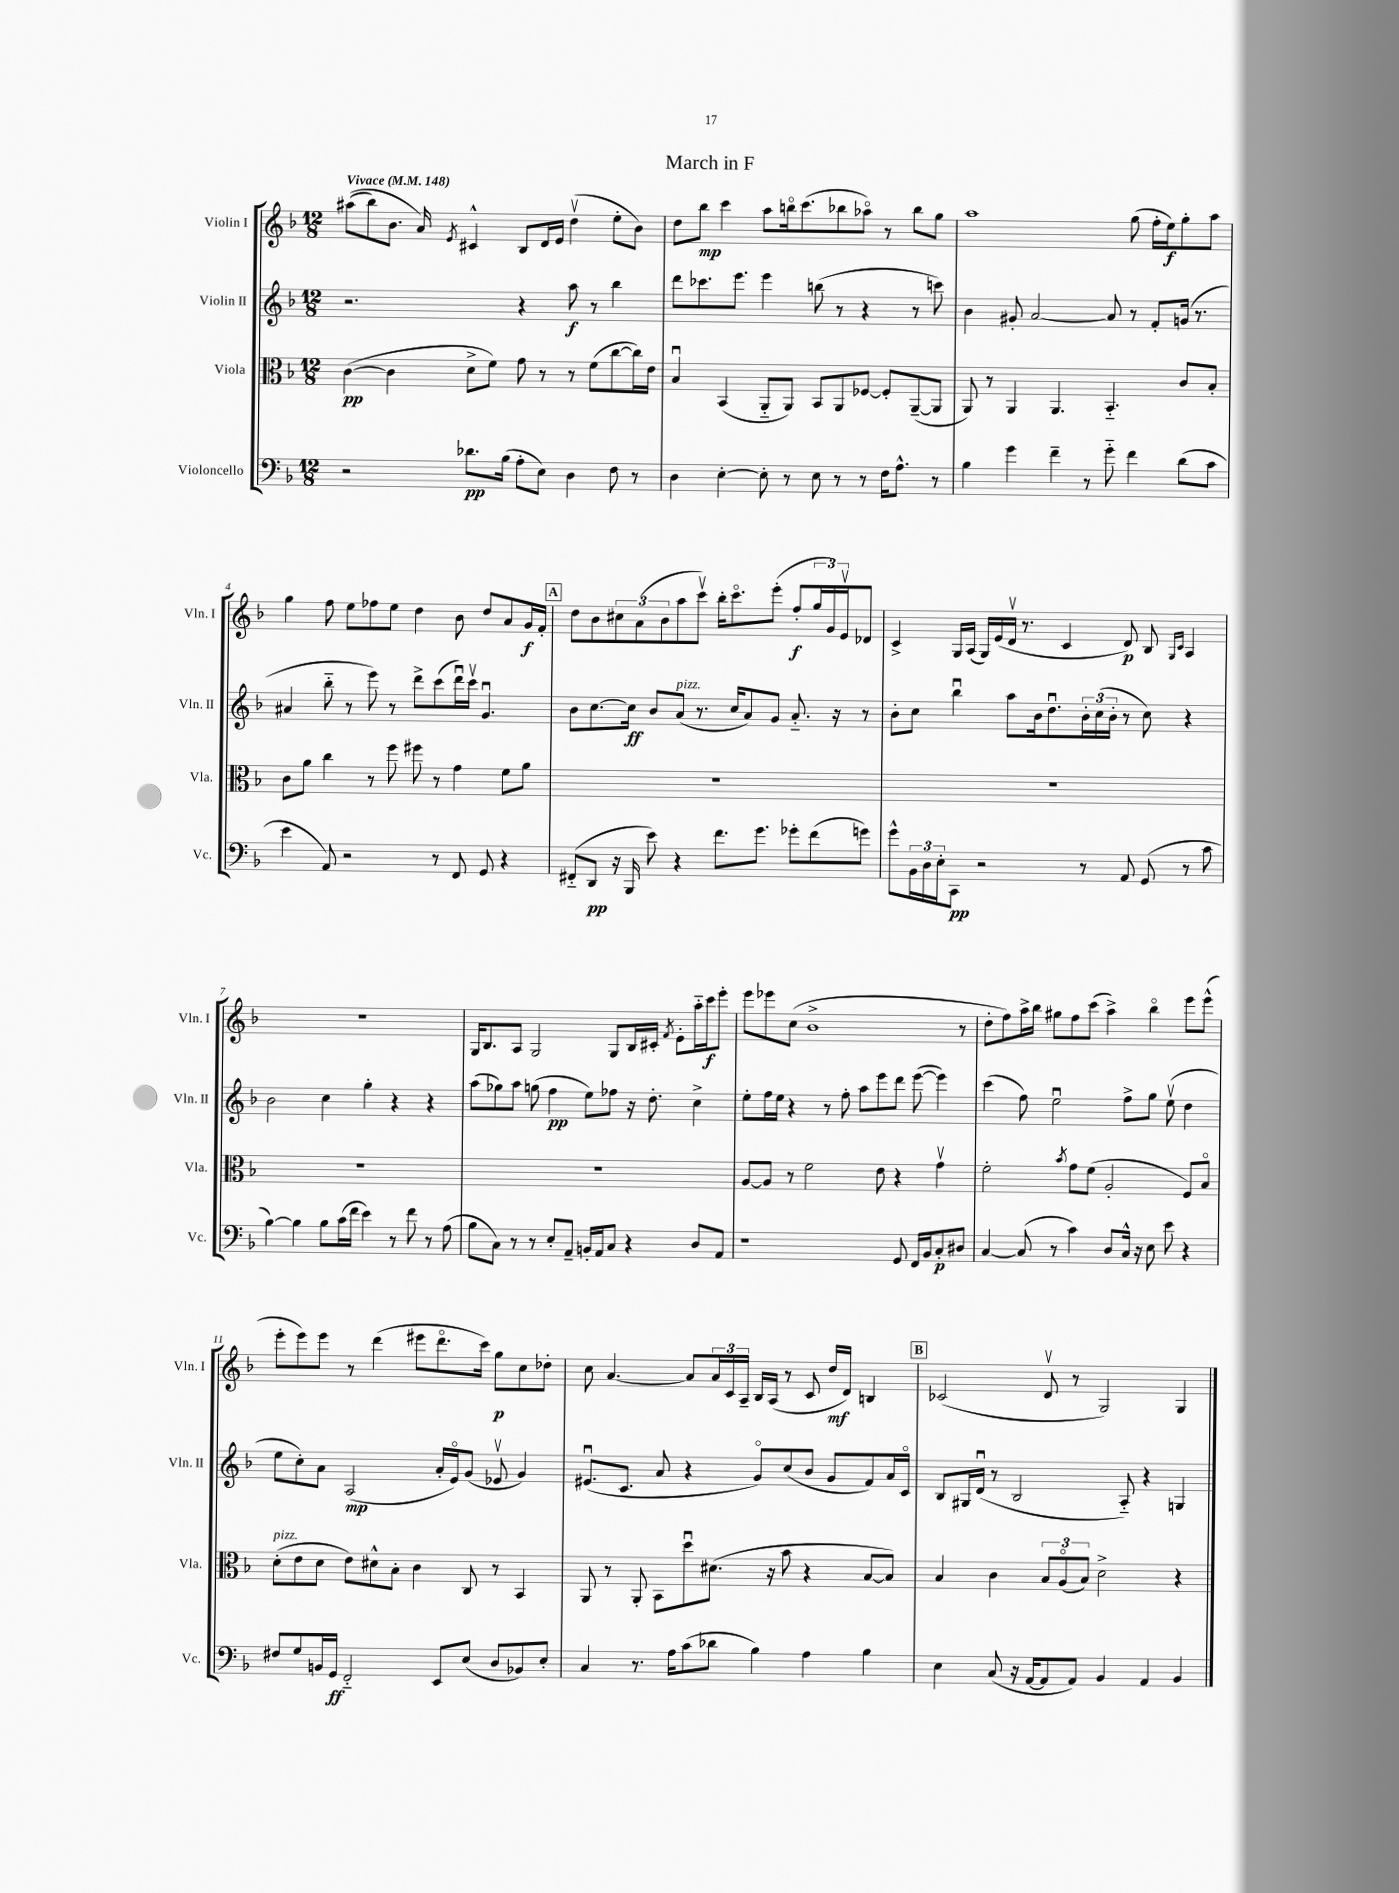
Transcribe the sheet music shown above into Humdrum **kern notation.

**kern	**dynam	**kern	**dynam	**kern	**dynam	**kern	**dynam
*part4	*part4	*part3	*part3	*part2	*part2	*part1	*part1
*staff4	*staff4	*staff3	*staff3	*staff2	*staff2	*staff1	*staff1
*I"Violoncello	*	*I"Viola	*	*I"Violin II	*	*I"Violin I	*
*I'Vc.	*	*I'Vla.	*	*I'Vln. II	*	*I'Vln. I	*
*clefF4	*	*clefC3	*	*clefG2	*	*clefG2	*
*k[b-]	*	*k[b-]	*	*k[b-]	*	*k[b-]	*
*M12/8	*	*M12/8	*	*M12/8	*	*M12/8	*
*MM148	*	*MM148	*	*MM148	*	*MM148	*
=1	=1	=1	=1	=1	=1	=1	=1
!	!	!	!	!	!	!LO:TX:a:B:t=Vivace	!
2r	.	([4c\	pp	2.r	.	((8aa#X\L	.
.	.	.	.	.	.	8bb-\)	.
.	.	4c\]	.	.	.	8.b-\J	.
.	.	.	.	.	.	16a/)	.
.	.	.	.	.	.	8qe/	.
8.d-X\L	pp	8d^\L	.	.	.	4c#X^^/	.
.	.	8f\J)	.	.	.	.	.
(16B-\Jk	.	.	.	.	.	.	.
8A'\L	.	8g\	.	4r	.	8B-/L	.
8E\J)	.	8r	.	.	.	16d/L	.
.	.	.	.	.	.	16e/JJ	.
4D\	.	8r	.	8aa\	f	(4ddv\	.
.	.	(8f\L	.	8r	.	.	.
8F\	.	[8cc\	.	4bb-\	.	8ee'\L	.
8r	.	16cc\L])	.	.	.	8b-\J)	.
.	.	16e\JJ	.	.	.	.	.
=2	=2	=2	=2	=2	=2	=2	=2
4D\	.	4B-u/	.	8ddd\L	.	8dd\L	.
.	.	.	.	8.ccc-X\	.	8bb-\J	mp
[4E'\	.	(4BB-/	.	.	.	4ccc\	.
.	.	.	.	8.eee\J	.	.	.
8E'\]	.	8AA/L	.	4eee\	.	8aa\L	.
8r	.	8AA/J)	.	.	.	16bbn\k	.
.	.	.	.	.	.	(8.ccc\	.
8E\	.	8BB-/L	.	(8bbn\	.	.	.
8r	.	8AA/	.	8r	.	8bb-X\	.
8r	.	[8F-X/J	.	4r	.	8aa-X\J)	.
16F\KL	.	8F-'/L]	.	.	.	8r	.
8.A^^\J	.	.	.	.	.	.	.
.	.	([8AA~/	.	8r	.	8bb-\L	.
8r	.	8AA/J]	.	8cccn\)	.	8gg\J	.
=3	=3	=3	=3	=3	=3	=3	=3
4B-\	.	8AA/)	.	4b-\	.	1aa	.
.	.	8r	.	.	.	.	.
4g\	.	4AA/	.	8g#X'/	.	.	.
.	.	.	.	[2a/	.	.	.
4f~\	.	4.AA/	.	.	.	.	.
8r	.	.	.	.	.	.	.
8g\	.	4.BB-/	.	8a/]	.	.	.
4f\	.	.	.	8r	.	(8gg\	.
.	.	.	.	8f'/L	.	16ff'\LL	.
.	.	.	.	.	.	16ee\J)	f
(8d\L	.	8c/L	.	(16gn/Jk	.	8gg'\	.
.	.	.	.	8.r	.	.	.
8c\J	.	8B-'/J	.	.	.	8aa\J	.
!!LO:LB:g=z
=4	=4	=4	=4	=4	=4	=4	=4
4e\	.	8c\L	.	4a#X/	.	4gg\	.
.	.	8a\J	.	.	.	.	.
8AA/)	.	4cc\	.	8bb-\	.	8ff\	.
2r	.	.	.	8r	.	8ee\L	.
.	.	8r	.	8eee\)	.	8ff-X\	.
.	.	8ff\	.	8r	.	8ee\J	.
.	.	8ff#X\	.	8ddd^\L	.	4dd\	.
8r	.	8r	.	(8ccc\	.	.	.
8FF/	.	4g\	.	16dddu\L)	.	8b-\	.
.	.	.	.	16cccv\JJ	.	.	.
8GG/	.	.	.	4.gu/	.	8dd/L	.
4r	.	8f\L	.	.	.	8a/	.
.	.	8a\J	.	.	.	16g/L	f
.	.	.	.	.	.	16f'/JJ	.
!!LO:REH:place=s1:t=A
=5	=5	=5	=5	=5	=5	=5	=5
(8FF#X/L	.	1.r	.	8b-\L	.	8dd\L	.
8DD/J	pp	.	.	[8.cc\	.	8b-\	.
16r	.	.	.	.	.	12cc#X\	.
16BBB-/	.	.	.	16cc\Jk]	ff	.	.
.	.	.	.	.	.	(12a\	.
8e\)	.	.	.	8b-/L	.	.	.
.	.	.	.	.	.	12b-\	.
!	!	!	!	!LO:TX:a:i:t=pizz.	!	!	!
4r	.	.	.	(8a/J	.	8aa\	.
.	.	.	.	8.r	.	8cccv\J)	.
8.f\L	.	.	.	.	.	16bb-'\KL	.
.	.	.	.	16cc/KL	.	8.ccc\	.
.	.	.	.	8a/)	.	.	.
8.g\J	.	.	.	.	.	.	.
.	.	.	.	8g/J	.	(8eee'\J	.
8g-X'\L	.	.	.	8.a/	.	8ff'/L	f
(8f\	.	.	.	.	.	24gg/L	.
.	.	.	.	.	.	24g/)	.
.	.	.	.	16r	.	.	.
.	.	.	.	.	.	24ev/J	.
8gn\J)	.	.	.	8r	.	8d-X/J	.
=6	=6	=6	=6	=6	=6	=6	=6
8g^^\L	.	1.r	.	8b-'\L	.	4c^/	.
24BB-\L	.	.	.	8cc\J	.	.	.
24D\	.	.	.	.	.	.	.
24E'\J	.	.	.	.	.	.	.
8CC\J	pp	.	.	4bb-u\	.	16G/LL	.
.	.	.	.	.	.	(16A/JJ	.
2r	.	.	.	.	.	16G/LL)	.
.	.	.	.	.	.	(16e/	.
.	.	.	.	8aa\L	.	16dv/JJ	.
.	.	.	.	.	.	8.r	.
.	.	.	.	16b-\k	.	.	.
.	.	.	.	8.ddu\	.	.	.
.	.	.	.	.	.	4c/	.
8r	.	.	.	24b-'\L	.	.	.
.	.	.	.	(24cc\	.	.	.
.	.	.	.	24b-'\JJ	.	.	.
8AA/	.	.	.	8r	.	8d/)	p
(8GG/	.	.	.	8cc\)	.	8B-/	.
.	.	.	.	.	.	16qqG/LL	.
.	.	.	.	.	.	16qqc/JJ	.
8r	.	.	.	4r	.	4A/	.
8c\	.	.	.	.	.	.	.
!!LO:LB:g=z
=7	=7	=7	=7	=7	=7	=7	=7
[4B-\)	.	1.r	.	2b-\	.	1.r	.
4B-\]	.	.	.	.	.	.	.
8B-\L	.	.	.	4cc\	.	.	.
(16c\L	.	.	.	.	.	.	.
16f\JJ	.	.	.	.	.	.	.
4e\)	.	.	.	4gg'\	.	.	.
8r	.	.	.	4r	.	.	.
8f\	.	.	.	.	.	.	.
8r	.	.	.	4r	.	.	.
(8A\	.	.	.	.	.	.	.
=8	=8	=8	=8	=8	=8	=8	=8
8B-\L	.	1.r	.	(8aa\L	.	16G/KL	.
.	.	.	.	.	.	8.B-/	.
8C\J)	.	.	.	8gg-X\)	.	.	.
8r	.	.	.	8aa\J	.	8A/J	.
8r	.	.	.	(8ggn\	.	2G/	.
8E'/L	.	.	.	4ff\	pp	.	.
8AA~/J	.	.	.	.	.	.	.
16BBn'/LL	.	.	.	8ee\L)	.	.	.
16AA/J	.	.	.	.	.	.	.
8C/J	.	.	.	8ff-X\J	.	8G/L	.
4r	.	.	.	16r	.	16B-/L	.
.	.	.	.	8.dd'\	.	16c#X'/JJ	.
.	.	.	.	.	.	8qf/	.
.	.	.	.	.	.	8e'\L	.
8D/L	.	.	.	4cc^\	.	16aa\L	.
.	.	.	.	.	.	16ccc\J	f
8AA/J	.	.	.	.	.	8eee'\J	.
=9	=9	=9	=9	=9	=9	=9	=9
1r	.	[8A/L	.	8ee'\L	.	8eee\L	.
.	.	8A/J]	.	16ff\L	.	8eee-X\	.
.	.	.	.	16ee\JJ	.	.	.
.	.	8r	.	4r	.	(8cc\J	.
.	.	2f\	.	.	.	1b-^	.
.	.	.	.	8r	.	.	.
.	.	.	.	8ff'\	.	.	.
.	.	.	.	8aa\L	.	.	.
.	.	8e\	.	8eee\	.	.	.
8GG/	.	4r	.	8ddd\J	.	.	.
16FF/LL	.	.	.	([8eee\	.	.	.
16BB-/J	.	.	.	.	.	.	.
8C'/	p	4gv\	.	4eee\])	.	.	.
8D#X/J	.	.	.	.	.	8r	.
=10	=10	=10	=10	=10	=10	=10	=10
[4C/	.	2f'\	.	(4ccc\	.	8dd'\L	.
.	.	.	.	.	.	8ff\)	.
(8C/]	.	.	.	8ff\)	.	16aa^\L	.
.	.	.	.	.	.	16bb-\JJ	.
8r	.	.	.	2eeu\	.	8gg#X\L	.
.	.	8qb-/	.	.	.	.	.
4c\)	.	8g\L	.	.	.	8ff\	.
.	.	(8f\J	.	.	.	(8ccc\J	.
8D/L	.	2A'/	.	.	.	4aa^\)	.
16C^^/Jk	.	.	.	8ff^\L	.	.	.
16r	.	.	.	.	.	.	.
8E\	.	.	.	8gg\J	.	4bb-\	.
8e\	.	.	.	(8eev\	.	.	.
4r	.	8F/L)	.	4dd\	.	8eee\L	.
.	.	8B-/J	.	.	.	(8eee^^\J	.
!!LO:LB:g=z
=11	=11	=11	=11	=11	=11	=11	=11
!	!	!LO:TX:a:i:t=pizz.	!	!	!	!	!
8F#X/L	.	(8d'\L	.	8ee\L	.	8eee'\L	.
8G/	.	8e\	.	8cc'\)	.	8eee\)	.
16BBn/L	.	8d\J	.	8a\J	.	8eee\J	.
16GG/JJ	ff	.	.	.	.	.	.
2FF/	.	8e\L)	.	(2A/	mp	8r	.
.	.	8d#X^^\	.	.	.	(4ddd\	.
.	.	8B-'\J	.	.	.	.	.
.	.	4c\	.	.	.	8eee#X\L	.
8EE/L	.	.	.	16a'/LL	.	8.ddd\	.
.	.	.	.	16e/J)	.	.	.
(8E/J	.	8C/	.	(8g/J	.	.	.
.	.	.	.	.	.	16ccc\Jk)	.
8D/L	.	8r	.	8e-Xv/	.	8gg\L	p
8BB-X/)	.	4BB-/	.	4g/)	.	8cc\	.
8E'/J	.	.	.	.	.	8dd-X'\J	.
=12	=12	=12	=12	=12	=12	=12	=12
4C/	.	8AA/	.	(8.e#Xu/L	.	8cc\	.
.	.	8r	.	.	.	[4.a/	.
.	.	.	.	8.c/J	.	.	.
8.r	.	8AA'/	.	.	.	.	.
.	.	8BB-\L	.	8a/	.	.	.
16A\KL	.	.	.	.	.	.	.
(8c\	.	8ddu\	.	4r	.	8a/L]	.
8d-X\J	.	(8.d#X\J	.	.	.	24a/L	.
.	.	.	.	.	.	24c/	.
.	.	.	.	.	.	24A~/JJ	.
4B-\)	.	.	.	8g/L)	.	16B-/LL	.
.	.	16r	.	.	.	(16A/JJ	.
.	.	8b-\	.	(8cc/	.	8r	.
4A\	.	4r	.	8b-/J	.	8c/	.
.	.	.	.	8g/L	.	16dd/LL	mf
.	.	.	.	.	.	16d/JJ)	.
4B-\	.	[8B-/L	.	8f/)	.	4Bn/	.
.	.	8B-/J])	.	16a/L	.	.	.
.	.	.	.	16c/JJ	.	.	.
!!LO:REH:place=s1:t=B
=13	=13	=13	=13	=13	=13	=13	=13
4E\	.	4B-/	.	8B-/L	.	(2c-X/	.
.	.	.	.	16G#X/L	.	.	.
.	.	.	.	(16du/JJ	.	.	.
(8C/	.	4c\	.	8r	.	.	.
16r	.	.	.	2B-/	.	.	.
[16AA/KL	.	.	.	.	.	.	.
8AA/]	.	12B-/L	.	.	.	8dv/	.
.	.	(12A/	.	.	.	.	.
8AA/J)	.	.	.	.	.	8r	.
.	.	12B-/J)	.	.	.	.	.
4BB-/	.	2d^\	.	.	.	2G/)	.
.	.	.	.	8A/)	.	.	.
4AA/	.	.	.	4r	.	.	.
4BB-/	.	4r	.	4Gn/	.	4G/	.
==	==	==	==	==	==	==	==
*-	*-	*-	*-	*-	*-	*-	*-
